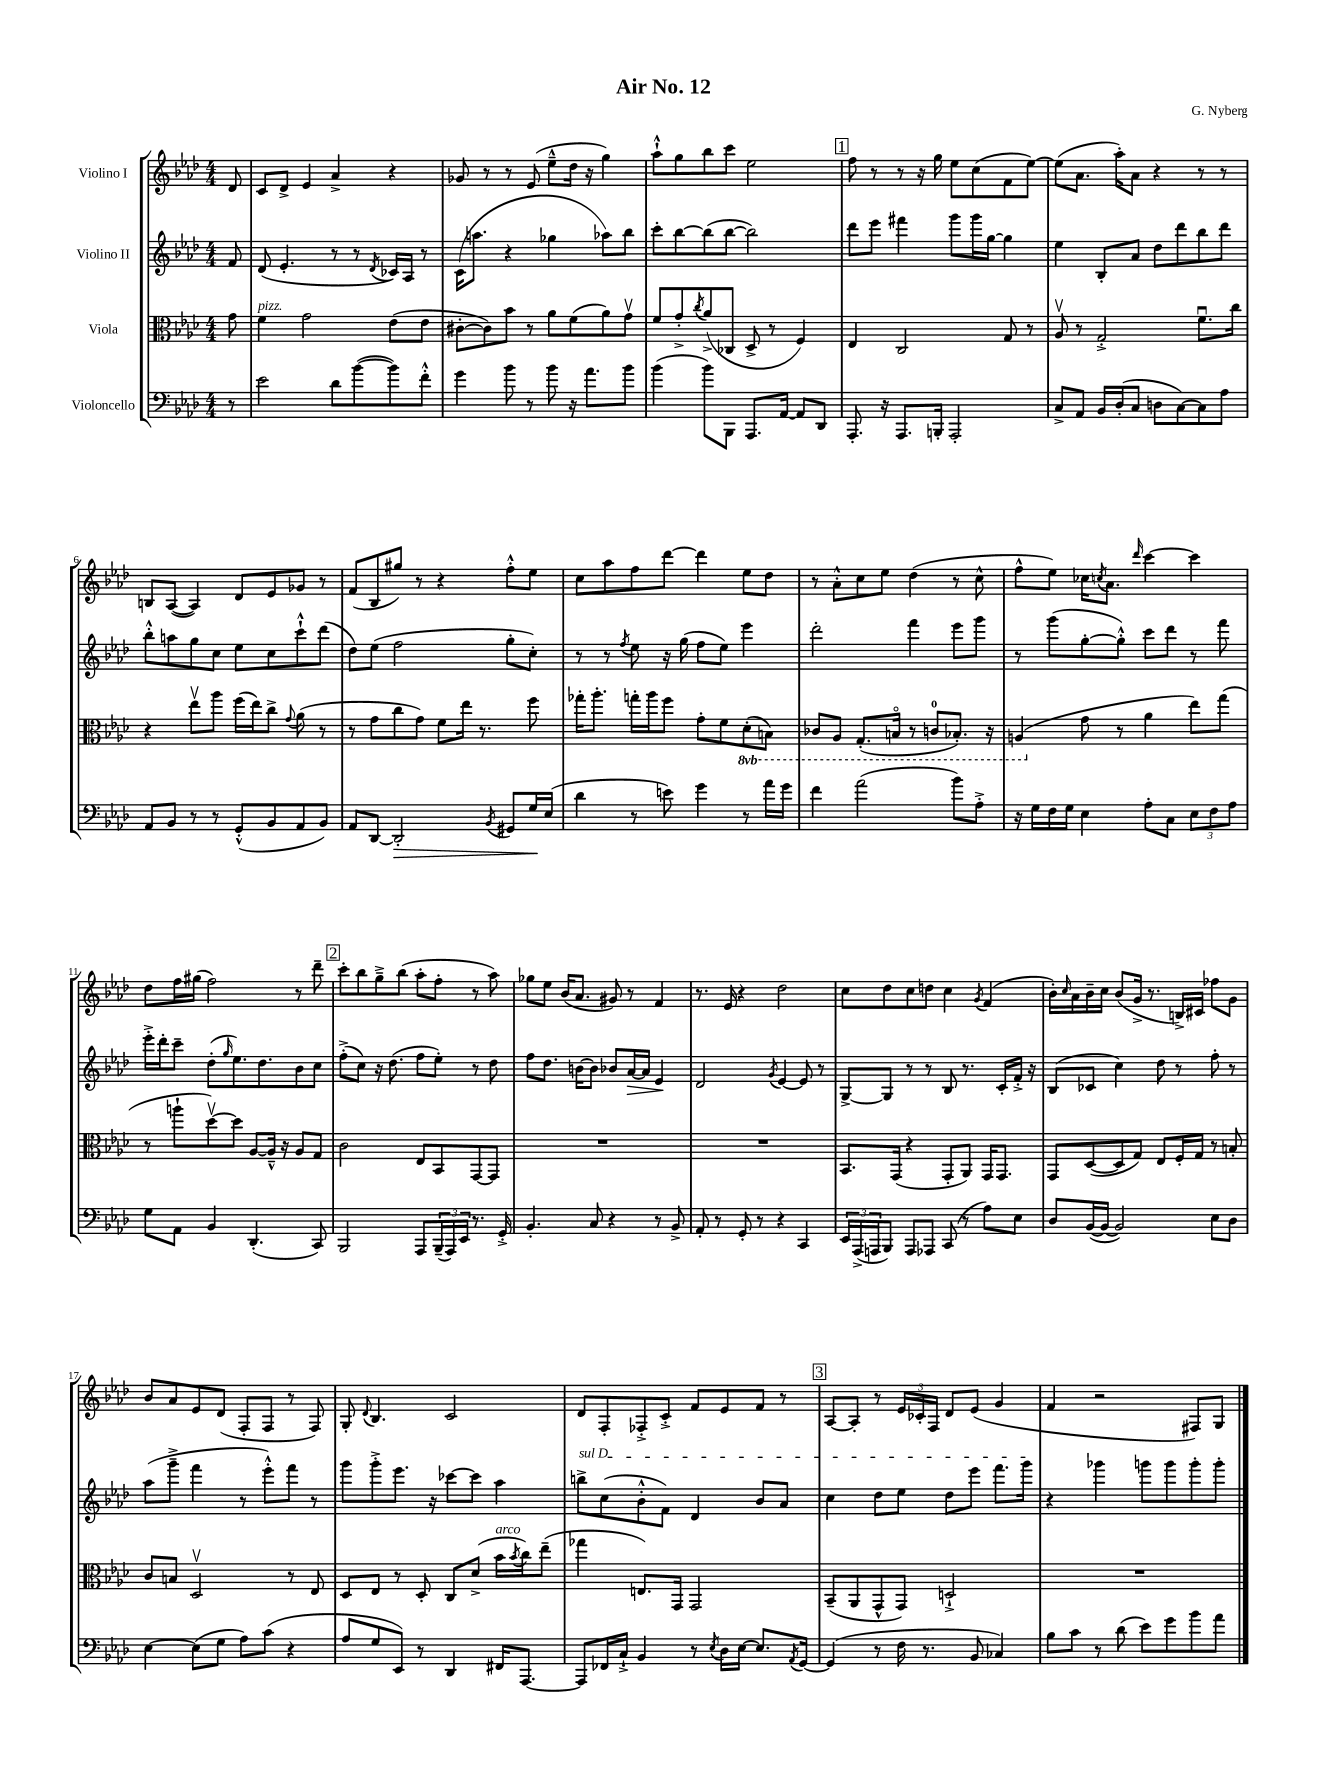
\header { title = "Air No. 12" composer = "G. Nyberg" }
<<
\new StaffGroup <<
\new Staff = "s0" \with { instrumentName = "Violino I" } {
    \clef treble \key aes \major \numericTimeSignature \time 4/4 \partial 8
    des'8 |
    c'8 des'8-> ees'4 aes'4-> r4 |
    ges'8 r8 r8 ees'8( ees''8---^ des''16 r16 g''4) |
    aes''8-!-^ g''8 bes''8 c'''8 ees''2 |
    \mark \markup { \box "1" } f''8 r8 r8 r16 g''16 ees''8 c''8( f'8 ees''8~) |
    ees''8( aes'8. aes''16-.) aes'8 r4 r8 r8 |
    b8 aes8~( aes4) des'8 ees'8 ges'8 r8 |
    f'8( bes8 gis''8) r8 r4 f''8-.-^ ees''8 |
    c''8 aes''8 f''8 des'''8~ des'''4 ees''8 des''8 |
    r8 aes'8-.-^ c''8 ees''8 des''4( r8 c''8-^ |
    f''8-^ ees''8) ces''16 \acciaccatura { c''8 } aes'8. \grace { des'''16 } c'''4~ c'''4 |
    des''8 f''16 gis''16( f''2) r8 des'''8-- |
    \mark \markup { \box "2" } c'''8-. bes''8 g''8---> bes''8( aes''8-. f''8-. r8 aes''8) |
    ges''8 ees''8 bes'16( aes'8. gis'8) r8 f'4 |
    r8. ees'16 r4 des''2 |
    c''8 des''8 c''8 d''8 c''4 \acciaccatura { g'8 } f'4( |
    bes'16-.) \grace { c''16 } aes'16 bes'16-- c''16 bes'8( g'16-> r8. b16->) cis'16 fes''8 g'8 |
    bes'8 aes'8 ees'8 des'8( f8-. f8 r8 f8) |
    g8-. \appoggiatura { des'8 } bes4. c'2 |
    des'8 f8-. fes8-.-> c'8-.-> f'8 ees'8 f'8 r8 |
    \mark \markup { \box "3" } aes8~ aes8-. r8 \tuplet 3/2 { ees'16 ces'16-. f16 } des'8 ees'8( g'4 |
    f'4 r2 fis8) g8 \bar "|." |
}
\new Staff = "s1" \with { instrumentName = "Violino II" } {
    \clef treble \key aes \major \numericTimeSignature \time 4/4 \partial 8
    f'8 |
    des'8( ees'4.-. r8 r8 \acciaccatura { des'8 } ces'16) aes16 r8 |
    c'16( a''8. r4 ges''4 aes''8) bes''8 |
    c'''8-. bes''8~ bes''8( bes''8~ bes''2) |
    \mark \markup { \box "1" } des'''8 ees'''8 fis'''4 g'''8 g'''16 g''16~ g''4 |
    ees''4 bes8-. aes'8 des''8 des'''8 bes''8 des'''8 |
    bes''8-.-^ a''8 g''8 c''8 ees''8 c''8 c'''8-!-^ des'''8( |
    des''8) ees''8( f''2 g''8-. c''8-.) |
    r8 r8 \acciaccatura { f''8 } ees''8 r16 g''16( f''8 ees''8) ees'''4 |
    des'''2-. f'''4 ees'''8 g'''8 |
    r8 g'''8( g''8~-. g''8-.-^) c'''8 des'''8 r8 f'''8 |
    ees'''16-.-> des'''16-. c'''8-- des''8-.( \grace { g''16 } ees''8.) des''8. bes'8 c''8 |
    \mark \markup { \box "2" } f''8-.->( c''8) r16 des''8.( f''8 ees''8-.) r8 des''8 |
    f''8 des''8. b'16~ b'8 bes'8 aes'16~\> aes'16 ees'4\! |
    des'2 \acciaccatura { g'8 } ees'4~ ees'8 r8 |
    g8~-> g8 r8 r8 bes8 r8. c'16-. f'16-.-> r16 |
    bes8( ces'8 c''4) des''8 r8 f''8-. r8 |
    aes''8( g'''8---> f'''4 r8 ees'''8-.-^) f'''8 r8 |
    g'''8 g'''8-.-> ees'''8. r16 ces'''8~ ces'''8 aes''4 |
    \once \override TextSpanner.bound-details.left.text = \markup { \italic "sul D" } b''8->\startTextSpan c''8( bes'8-.-^ f'8) des'4 bes'8 aes'8 |
    \mark \markup { \box "3" } c''4 des''8 ees''8 des''8 ees'''8 f'''8. g'''16\stopTextSpan |
    r4 ges'''4 g'''8 g'''8 g'''8-. g'''8-. \bar "|." |
}
\new Staff = "s2" \with { instrumentName = "Viola" } {
    \clef alto \key aes \major \numericTimeSignature \time 4/4 \set Staff.ottavationMarkups = #ottavation-simple-ordinals \partial 8
    g'8 |
    f'4^\markup { \italic "pizz." } g'2 ees'8( ees'8 |
    cis'8~-. cis'8) bes'8 r8 aes'8 f'8( aes'8) g'8\upbow |
    f'8 g'8-.-> \acciaccatura { c''8 } aes'8->( ces8 des8-> r8 f4) |
    \mark \markup { \box "1" } ees4 c2 g8 r8 |
    aes8\upbow r8 g2-.-> f'8.\downbow c''16 |
    r4 ees''8\upbow aes''8 f''16( ees''16) c''8-> \appoggiatura { g'8 } aes'8( r8 |
    r8 g'8 c''8 g'8) f'8 ees''16 r8. f''8 |
    ges''16-. aes''8.-. g''16-. aes''16 f''8 g'8-. f'8 \ottava #-1 des8-.( b,8) |
    ces8 aes,8 g,8.-.( b,16\flageolet r8 c8-0 bes,8.-.) r16 |
    a,4( \ottava #0 g'8 r8 aes'4 ees''8) g''8( |
    r8 a''8-! des''8~\upbow) des''8 aes8~ aes16---^ r16 aes8 g8 |
    \mark \markup { \box "2" } c'2 ees8 bes,8 g,8~ g,8 |
    R1 |
    R1 |
    bes,8. g,16( r4 g,8-. aes,8) g,16 g,8. |
    g,8 des8~( des8 g8) ees8 f16-. g16 r8 b8-. |
    c'8 b8 des2\upbow r8 ees8 |
    des8 ees8 r8 des8-. c8 des'8->( bes'16^\markup { \italic "arco" } \acciaccatura { bes'8 } c''16) ees''8--( |
    ges''4 e8.) g,16 g,2 |
    \mark \markup { \box "3" } bes,8--( aes,8 g,8-^ g,8) d2-!-> |
    R1 \bar "|." |
}
\new Staff = "s3" \with { instrumentName = "Violoncello" } {
    \clef bass \key aes \major \numericTimeSignature \time 4/4 \partial 8
    r8 |
    ees'2 des'8 bes'8~( bes'8) f'8-.-^ |
    g'4 bes'8 r8 bes'8 r16 aes'8. bes'8 |
    bes'4( bes'8) bes,,8 aes,,8. aes,16~ aes,8 des,8 |
    \mark \markup { \box "1" } aes,,8.-. r16 aes,,8. b,,16-. aes,,2-. |
    c8-> aes,8 bes,16 des16-.( c8 d8 c8~) c8 aes8 |
    aes,8 bes,8 r8 r8 g,8-.-^( bes,8 aes,8 bes,8) |
    aes,8 des,8~ des,2-.\> \acciaccatura { bes,8 } gis,8 g16\! ees16( |
    des'4 r8 e'8) g'4 r8 aes'16 g'16 |
    f'4 aes'2( bes'8) aes8-.-> |
    r16 g16 f16 g16 ees4 aes8-. c8 \tuplet 3/2 { ees8 f8 aes8 } |
    g8 aes,8 bes,4 des,4.-.( c,8) |
    \mark \markup { \box "2" } bes,,2 aes,,8 \tuplet 3/2 { bes,,16--( aes,,16) ees,16 } r8. g,16-.-> |
    bes,4.-. c8 r4 r8 bes,8-> |
    aes,8-. r8 g,8-. r8 r4 c,4 |
    \tuplet 3/2 { ees,16 aes,,16->( a,,16 } bes,,8) a,,8 aes,,8 c,8( r8 aes8) ees8 |
    des8 bes,16~( bes,16~ bes,2) ees8 des8 |
    ees4~ ees8( g8 aes8) c'8( r4 |
    aes8 g8 ees,8) r8 des,4 fis,16 aes,,8.~ |
    aes,,8 fes,16 c16-!-> bes,4 r8 \acciaccatura { ees8 } des16 ees16~ ees8. \acciaccatura { aes,8 } g,16~ |
    \mark \markup { \box "3" } g,4( r8 f16 r8. bes,8 ces4) |
    bes8 c'8 r8 des'8( ees'8) g'8 bes'8 aes'8 \bar "|." |
}
>>
>>
